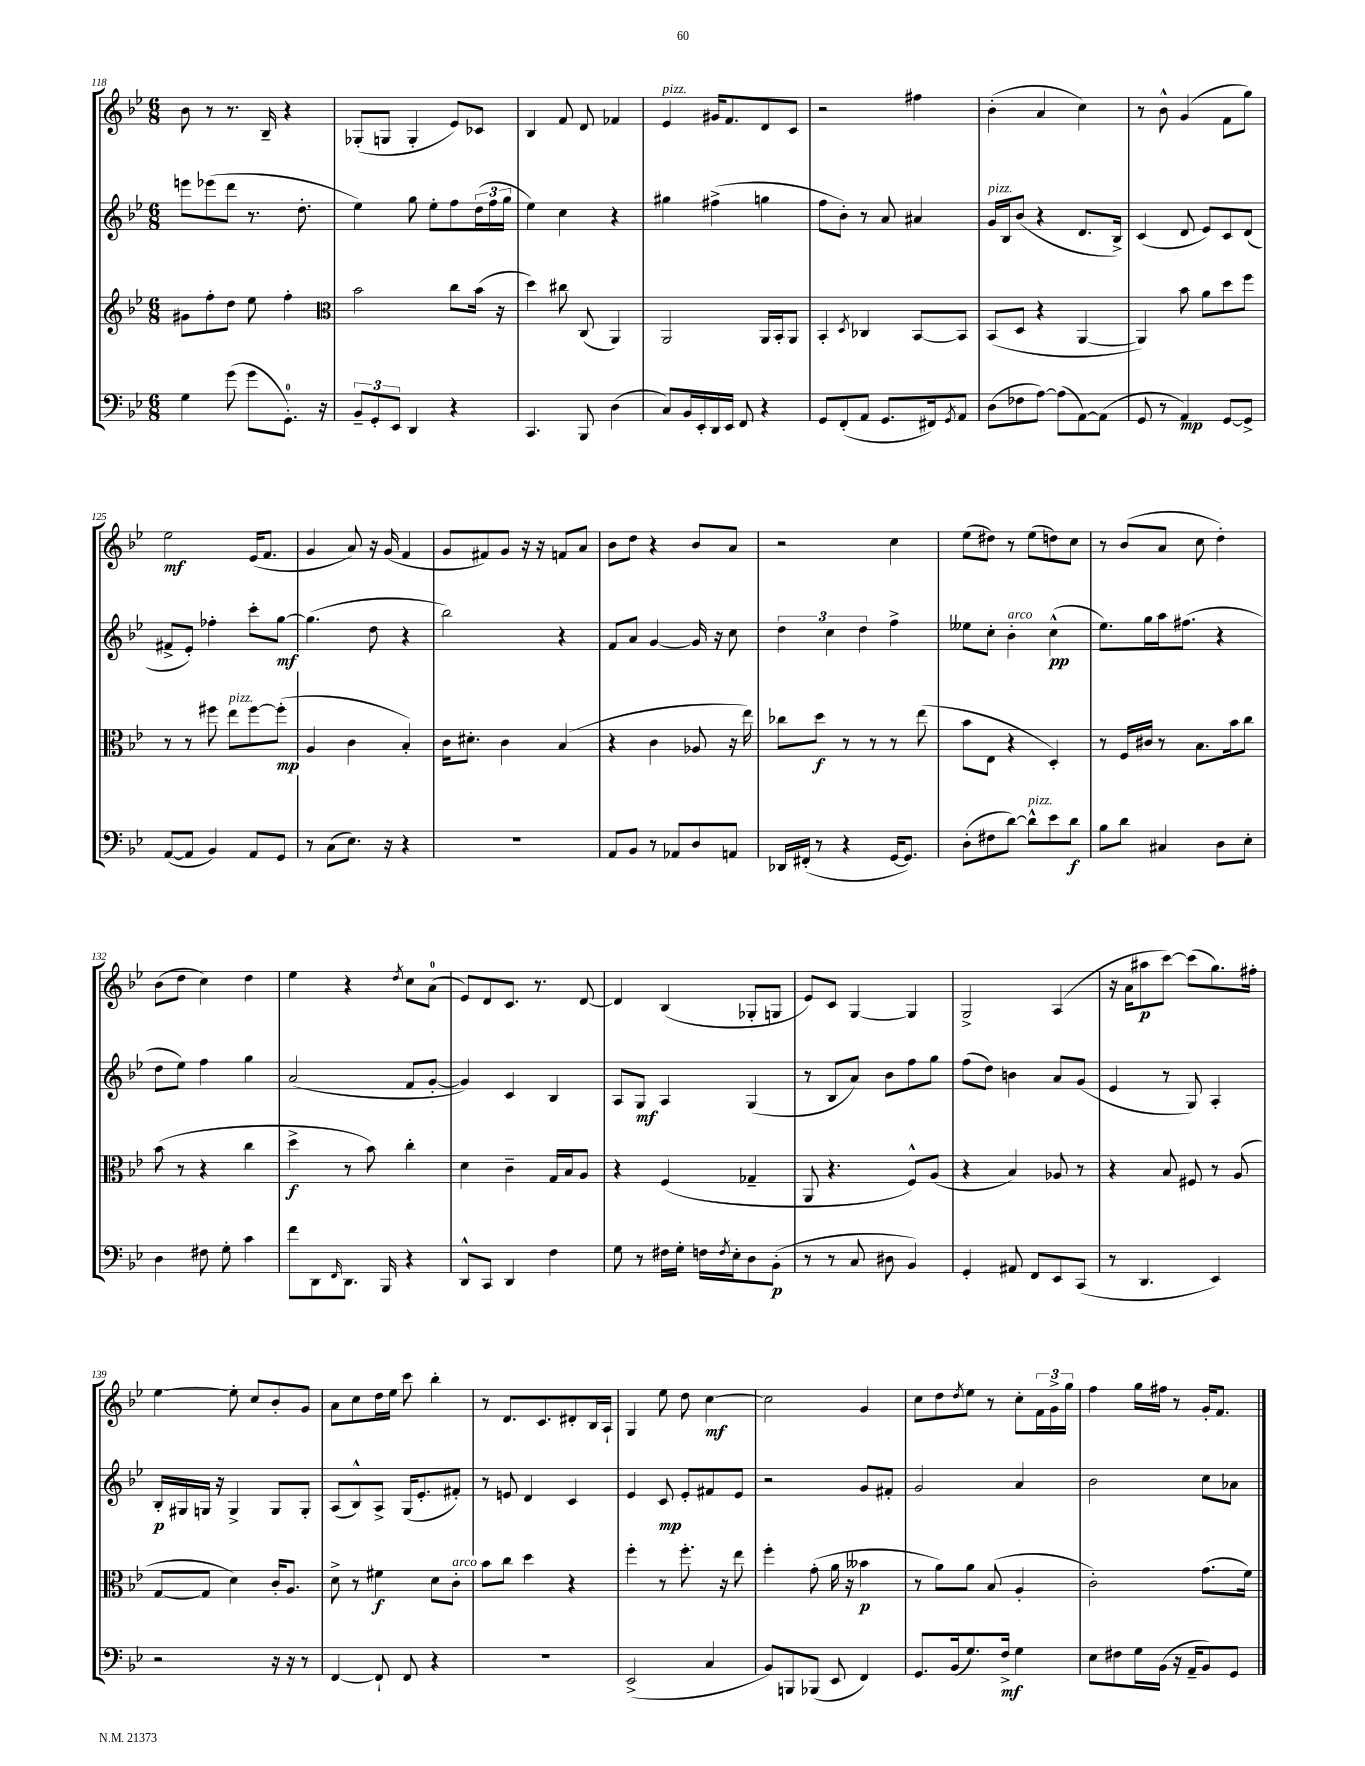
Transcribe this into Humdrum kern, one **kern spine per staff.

**kern	**kern	**kern	**kern
*staff4	*staff3	*staff2	*staff1
*clefF4	*clefG2	*clefG2	*clefG2
*k[b-e-]	*k[b-e-]	*k[b-e-]	*k[b-e-]
*M6/8	*M6/8	*M6/8	*M6/8
4G	8g#	8eee	8b-
.	8ff'	(8eee-	8r
(8g	8dd	8ddd	8.r
8g	8ee-	8.r	.
.	.	.	16B-~
8.GG')	4ff'	.	4r
.	.	8.dd'	.
16r	.	.	.
=	=	=	=
*	*clefC3	*	*
12BB-~	2b-	4ee-)	(8G-'
12GG'	.	.	.
.	.	.	8G
12EE-	.	.	.
4DD	.	8gg	4G'
.	.	8ee-'	.
4r	8cc	8ff	8e-)
.	(16b-	(24dd	8c-
.	.	24ff	.
.	16r	.	.
.	.	24gg	.
=	=	=	=
4.CC	4dd)	4ee-)	4B-
.	8cc#	4cc	8f
8BBB-	(8C	.	8d
(4D	4AA)	4r	4f-
=	=	=	=
8C)	2AA	4gg#	4e-
16BB-	.	.	.
16EE-'	.	.	.
16DD	.	(4ff#^	16g#
16EE-	.	.	8.f
8FF	.	.	.
4r	16AA	4gg	8d
.	16BB-'	.	.
.	8AA	.	8c
=	=	=	=
8GG	4BB-'	8ff	2r
(8FF'	.	8b-')	.
.	8qD	.	.
8AA	4C-	8r	.
8.GG	.	8a	.
.	[8BB-	4a#	4ff#
16FF#)	.	.	.
8qGG	.	.	.
8AA	8BB-]	.	.
=	=	=	=
(8D	(8BB-	16g	(4b-'
.	.	16B-	.
8F-	8D	(8b-	.
[8A)	4r	4r	4a
(8A]	.	.	.
[8AA)	[4AA	8.d	4cc)
(8AA]	.	.	.
.	.	16B-^)	.
=	=	=	=
8GG	4AA])	(4c	8r
8r	.	.	8b-^^
4AA)	8b-	8d	(4g
.	8a	8e-)	.
[8GG	8dd	8c	8f
8GG^]	8ff	(8d	8gg)
=	=	=	=
([8AA	8r	8f#^	2ee-
8AA]	8r	8e-')	.
4BB-)	8ff#	4ff-'	.
.	8ee-	.	.
8AA	[8ff#	8ccc'	(16e-
.	.	.	8.f
8GG	(8ff#']	[8gg	.
=	=	=	=
8r	4A	(4.gg]	4g
(8C	.	.	.
8.E-)	4c	.	8a)
.	.	8dd	16r
16r	.	.	(16g
4r	4B-')	4r	4f
=	=	=	=
2.r	16c	2bb-)	8g
.	8.d#'	.	.
.	.	.	8f#)
.	4c	.	8g
.	.	.	16r
.	.	.	16r
.	(4B-	4r	8f
.	.	.	8a
=	=	=	=
8AA	4r	8f	8b-
8BB-	.	8a	8dd
8r	4c	[4g	4r
8AA-	.	.	.
8D	8A-	16g]	8b-
.	.	16r	.
8AA	16r	8cc	8a
.	16ee-)	.	.
=	=	=	=
16DD-	8cc-	6dd	2r
(16FF#'	.	.	.
8r	8dd	.	.
.	.	6cc	.
4r	8r	.	.
.	.	6dd	.
.	8r	.	.
[16GG	8r	4ff^	4cc
8.GG])	.	.	.
.	(8ee-	.	.
=	=	=	=
(8D'	8b-	8ee--	(8ee-
8F#	8E-	8cc'	8dd#)
[8d)	4r	4b-'	8r
8d^^]	.	.	(8ee-
8e-	4D')	(4cc^^	8dd)
8d	.	.	8cc
=	=	=	=
8B-	8r	8.ee-)	8r
8d	16F	.	(8b-
.	16c#	16gg	.
4C#	8r	16aa	8a
.	.	(8.ff#	.
.	8.B-	.	8cc
8D	.	4r	4dd')
.	16b-	.	.
8E-'	8cc	.	.
=	=	=	=
4D	(8b-	8dd	(8b-
.	8r	8ee-)	8dd
8F#	4r	4ff	4cc)
8G'	.	.	.
4c	4cc	4gg	4dd
=	=	=	=
8f	4dd^	(2a	4ee-
8DD	.	.	.
16qqFF	.	.	.
8.DD	8r	.	4r
.	8b-)	.	.
16BBB-	.	.	.
.	.	.	8qdd
4r	4cc'	8f	8cc
.	.	[8g'	(8a
=	=	=	=
8DD^^	4d	4g])	8e-)
8CC	.	.	8d
4DD	4c~	4c	8.c
.	.	.	8.r
4F	16G	4B-	.
.	16B-	.	.
.	8A	.	[8d
=	=	=	=
8G	4r	8A	4d]
8r	.	8G	.
16F#	(4F	4A	(4B-
16G'	.	.	.
16F	.	.	.
8qF	.	.	.
16E-'	.	.	.
8D	4G-~	(4G	8G-'
(8BB-'	.	.	8G
=	=	=	=
8r	8AA	8r	8e-)
8r	4.r	8B-	8c
8C	.	8a)	[4G
8D#	.	8b-	.
4BB-)	8F^^)	8ff	4G]
.	(8A	8gg	.
=	=	=	=
4GG'	4r	(8ff	2G^
.	.	8dd)	.
8AA#	4B-)	4b	.
8FF	.	.	.
8EE-	8A-	8a	(4A
(8CC	8r	(8g	.
=	=	=	=
8r	4r	4e-	16r
.	.	.	16a
4.DD	.	.	8aa#
.	8B-	8r	[8ccc)
.	8F#	8G)	(8ccc]
4EE-)	8r	4A'	8.gg)
.	(8A	.	.
.	.	.	16ff#'
=	=	=	=
2r	[8G	16B-'	[4ee-
.	.	16G#	.
.	8G]	16G	.
.	.	16r	.
.	4d)	4G^	8ee-']
.	.	.	8cc
16r	16c'	8G	8b-'
16r	8.A	.	.
8r	.	8G'	8g
=	=	=	=
[4FF	8d^	(8A	8a
.	8r	8B-^^)	8cc
8FF`]	4f#	8A^	16dd
.	.	.	16ee-
8FF	.	(16G	8ccc
.	.	8.e-'	.
4r	8d	.	4bb-'
.	8c'	8f#')	.
=	=	=	=
2.r	8b-	8r	8r
.	8cc	8e	8.d
.	4dd	4d	.
.	.	.	8.c
.	4r	4c	8d#'
.	.	.	16B-
.	.	.	16A`
=	=	=	=
(2EE-^	4ff'	4e-	4G
.	8r	8c	8ee-
.	8.ff'	8e-'	8dd
4C	.	8f#	[4cc
.	16r	.	.
.	8ee-	8e-	.
=	=	=	=
8BB-)	4ff'	2r	2cc]
8BBB	.	.	.
(8BBB-	(8g'	.	.
8EE-	16a	.	.
.	16r	.	.
4FF)	4b--	8g	4g
.	.	8f#'	.
=	=	=	=
8.GG	8r	2g	8cc
.	8a)	.	8dd
(16BB-	.	.	.
.	.	.	8qdd
8.G)	8a	.	8ee-
.	(8B-	.	8r
16F^	.	.	.
4G	4A'	4a	8cc'
.	.	.	24f
.	.	.	24g^
.	.	.	24gg
=	=	=	=
8E-	2c')	2b-	4ff
8F#	.	.	.
16G	.	.	16gg
(16BB-	.	.	16ff#
16r	.	.	8r
16AA~	.	.	.
8BB-)	(8.g	8cc	16g'
.	.	.	8.f
8GG	.	8a-	.
.	16f)	.	.
==	==	==	==
*-	*-	*-	*-
